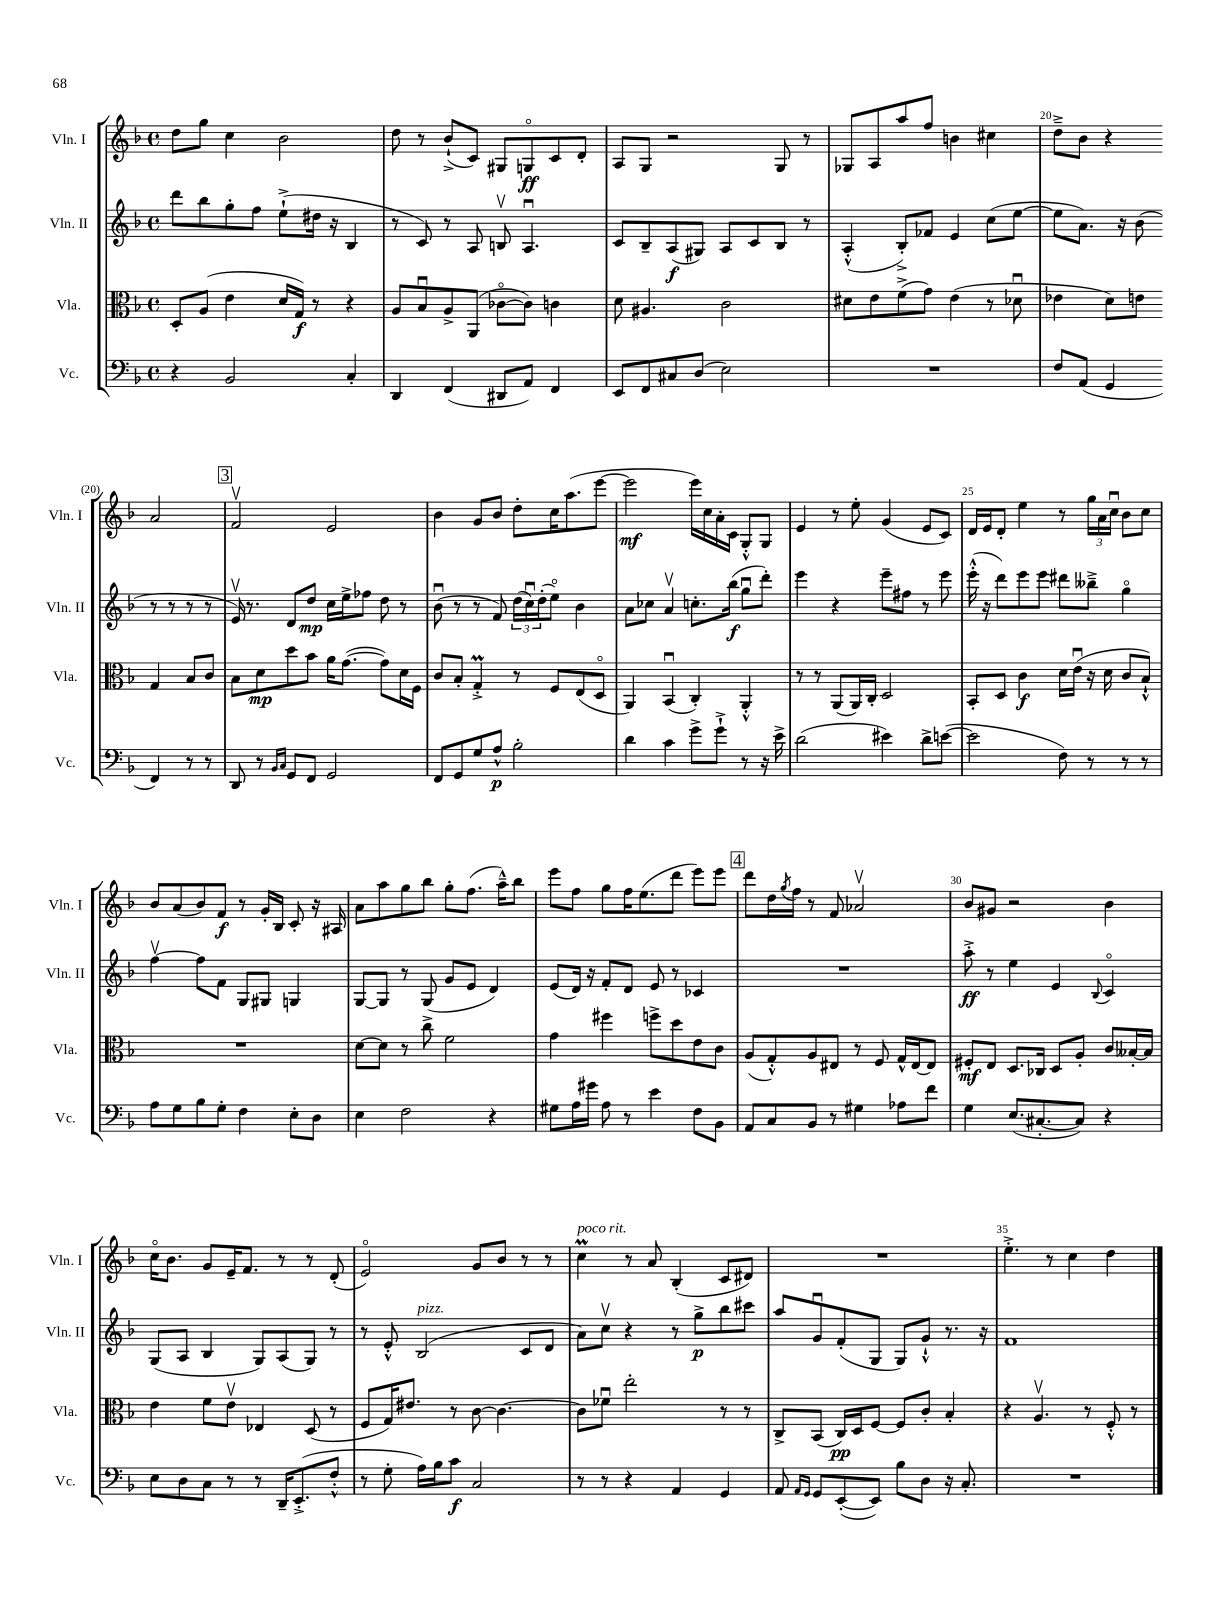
<<
\new StaffGroup <<
\new Staff = "s0" \with { instrumentName = "Vln. I" shortInstrumentName = "Vln. I" } {
    \clef treble \key f \major \defaultTimeSignature \time 4/4
    d''8 g''8 c''4 bes'2 |
    d''8 r8 bes'8-!->( c'8) gis8 g8\flageolet\ff c'8 d'8-. |
    a8 g8 r2 g8 r8 |
    ges8 a8 a''8 f''8 b'4 cis''4 |
    d''8---> bes'8 r4 a'2 |
    \mark \markup { \box "3" } f'2\upbow e'2 |
    bes'4 g'8 bes'8 d''8-. c''16 a''8.( e'''8~ |
    e'''2\mf e'''16) c''16 a'16-. c'16 g8-.-^ g8 |
    e'4 r8 e''8-. g'4( e'8 c'8) |
    d'16 e'16 d'8-. e''4 r8 \tuplet 3/2 { g''16 a'16 c''16\downbow } bes'8 c''8 |
    bes'8 a'8( bes'8) f'8\f r8 g'16-. bes16 c'8-. r16 ais16 |
    a'8 a''8 g''8 bes''8 g''8-. f''8.( a''16---^) bes''8 |
    e'''8 f''8 g''8 f''16 e''8.( d'''8 e'''8) e'''8 |
    \mark \markup { \box "4" } d'''8 d''16 \acciaccatura { g''8 } f''16 r8 f'8 aes'2\upbow |
    bes'8 gis'8 r2 bes'4 |
    c''16\flageolet bes'8. g'8 e'16-- f'8. r8 r8 d'8-.( |
    e'2\flageolet) g'8 bes'8 r8 r8 |
    c''4\prall^\markup { \italic "poco rit." } r8 a'8 bes4-.( c'8 dis'8) |
    R1 |
    e''4.-.-> r8 c''4 d''4 \bar "|." |
}
\new Staff = "s1" \with { instrumentName = "Vln. II" shortInstrumentName = "Vln. II" } {
    \clef treble \key f \major \defaultTimeSignature \time 4/4
    d'''8 bes''8 g''8-. f''8 e''8-!->( dis''16 r16 bes4 |
    r8 c'8) r8 a8 b8\upbow a4.\downbow |
    c'8 bes8-- a8\f( gis8) a8 c'8 bes8 r8 |
    a4-.-^( bes8-.->) fes'8 e'4 c''8( e''8~ |
    e''8 a'8.) r16 bes'8( r8 r8 r8 r8 |
    \mark \markup { \box "3" } e'16\upbow) r8. d'8 d''8\mp c''16 e''16-> fes''8 d''8 r8 |
    bes'8\downbow( r8 r8 f'8) \tuplet 3/2 { d''16( c''16\downbow) d''16-.( } e''8\flageolet) bes'4 |
    a'8 ces''8 a'4\upbow c''8.-. bes''16\f( g''8\downbow d'''8-.) |
    e'''4 r4 e'''8-- fis''8 r8 e'''8 |
    e'''16-.-^( r16 d'''8) e'''8 e'''8 dis'''8 beses''8---> g''4\flageolet |
    f''4~\upbow f''8 f'8 g8 gis8 g4 |
    g8~ g8 r8 g8( g'8 e'8 d'4) |
    e'8( d'16) r16 f'8-. d'8 e'8 r8 ces'4 |
    \mark \markup { \box "4" } R1 |
    a''8-.->\ff r8 e''4 e'4 \appoggiatura { bes8 } c'4\flageolet |
    g8( a8 bes4 g8) a8( g8) r8 |
    r8 e'8-.-^ bes2^\markup { \italic "pizz." }( c'8 d'8 |
    a'8) c''8\upbow r4 r8 g''8->\p bes''8 cis'''8 |
    a''8 g'8\downbow f'8-.( g8 g8) g'8-!-^ r8. r16 |
    f'1 \bar "|." |
}
\new Staff = "s2" \with { instrumentName = "Vla." shortInstrumentName = "Vla." } {
    \clef alto \key f \major \defaultTimeSignature \time 4/4
    d8-. a8( e'4 d'16 g16\f) r8 r4 |
    a8 bes8\downbow a8-> a,8( ces'8~\flageolet ces'8) c'4 |
    d'8 ais4. c'2 |
    dis'8 e'8 f'8->( g'8) e'4( r8 des'8\downbow |
    ees'4 d'8) e'8 g4 bes8 c'8 |
    \mark \markup { \box "3" } bes8 d'8\mp d''8 bes'8 a'16 g'8.~( g'8) d'16 f16 |
    c'8 bes8-. g4-.->\prall r8 f8 e8( d8\flageolet |
    a,4) bes,4\downbow( c4-.) a,4-.-^ |
    r8 r8 a,8( a,16) c16-. d2 |
    bes,8-. d8 c'4\f d'16 e'16\downbow( r16 d'16 c'8 bes8-!-^) |
    R1 |
    d'8~ d'8 r8 c''8-> f'2 |
    g'4 fis''4 f''8-> d''8 e'8 c'8 |
    \mark \markup { \box "4" } a8( g8-.-^) a8 eis8 r8 f8 g16-^ eis16~ eis8 |
    fis8-.\mf e8 d8. ces16 d8 a8-. c'8 beses16~-. beses16 |
    e'4 f'8 e'8\upbow ees4 d8( r8 |
    f8 g16) eis'8. r8 c'8~ c'4.~ |
    c'8 fes'8\downbow e''2-. r8 r8 |
    c8-> bes,8( c16\pp) d16 f8~ f8 c'8-. bes4-. |
    r4 a4.\upbow r8 f8-.-^ r8 \bar "|." |
}
\new Staff = "s3" \with { instrumentName = "Vc." shortInstrumentName = "Vc." } {
    \clef bass \key f \major \defaultTimeSignature \time 4/4
    r4 bes,2 c4-. |
    d,4 f,4( dis,8 a,8) f,4 |
    e,8 f,8 cis8 d8( e2) |
    R1 |
    f8 a,8( g,4 f,4) r8 r8 |
    \mark \markup { \box "3" } d,8 r8 \grace { bes,16 c16 } g,8 f,8 g,2 |
    f,8 g,8 g8 a8-^\p bes2-. |
    d'4 c'4 g'8-> g'8-!-> r8 r16 e'16-> |
    d'2( eis'4) d'8-> e'8~( |
    e'2 f8) r8 r8 r8 |
    a8 g8 bes8 g8-. f4 e8-. d8 |
    e4 f2 r4 |
    gis8 a16 gis'16 a8 r8 e'4 f8 bes,8 |
    \mark \markup { \box "4" } a,8 c8 bes,8 r8 gis4 aes8 f'8 |
    g4 e8.( cis8.~-. cis8) r4 |
    e8 d8 c8 r8 r8 d,16-- e,8.-.->( f8-.-^ |
    r8 g8-. a16) bes16 c'8\f c2 |
    r8 r8 r4 a,4 g,4 |
    a,8 \grace { a,16 g,16 } g,8 e,8~-.( e,8) bes8 d8 r16 c8.-. |
    R1 \bar "|." |
}
>>
>>
\layout { \context { \Score currentBarNumber = #16 \override BarNumber.break-visibility = ##(#f #t #t) barNumberVisibility = #(every-nth-bar-number-visible 5) } }
